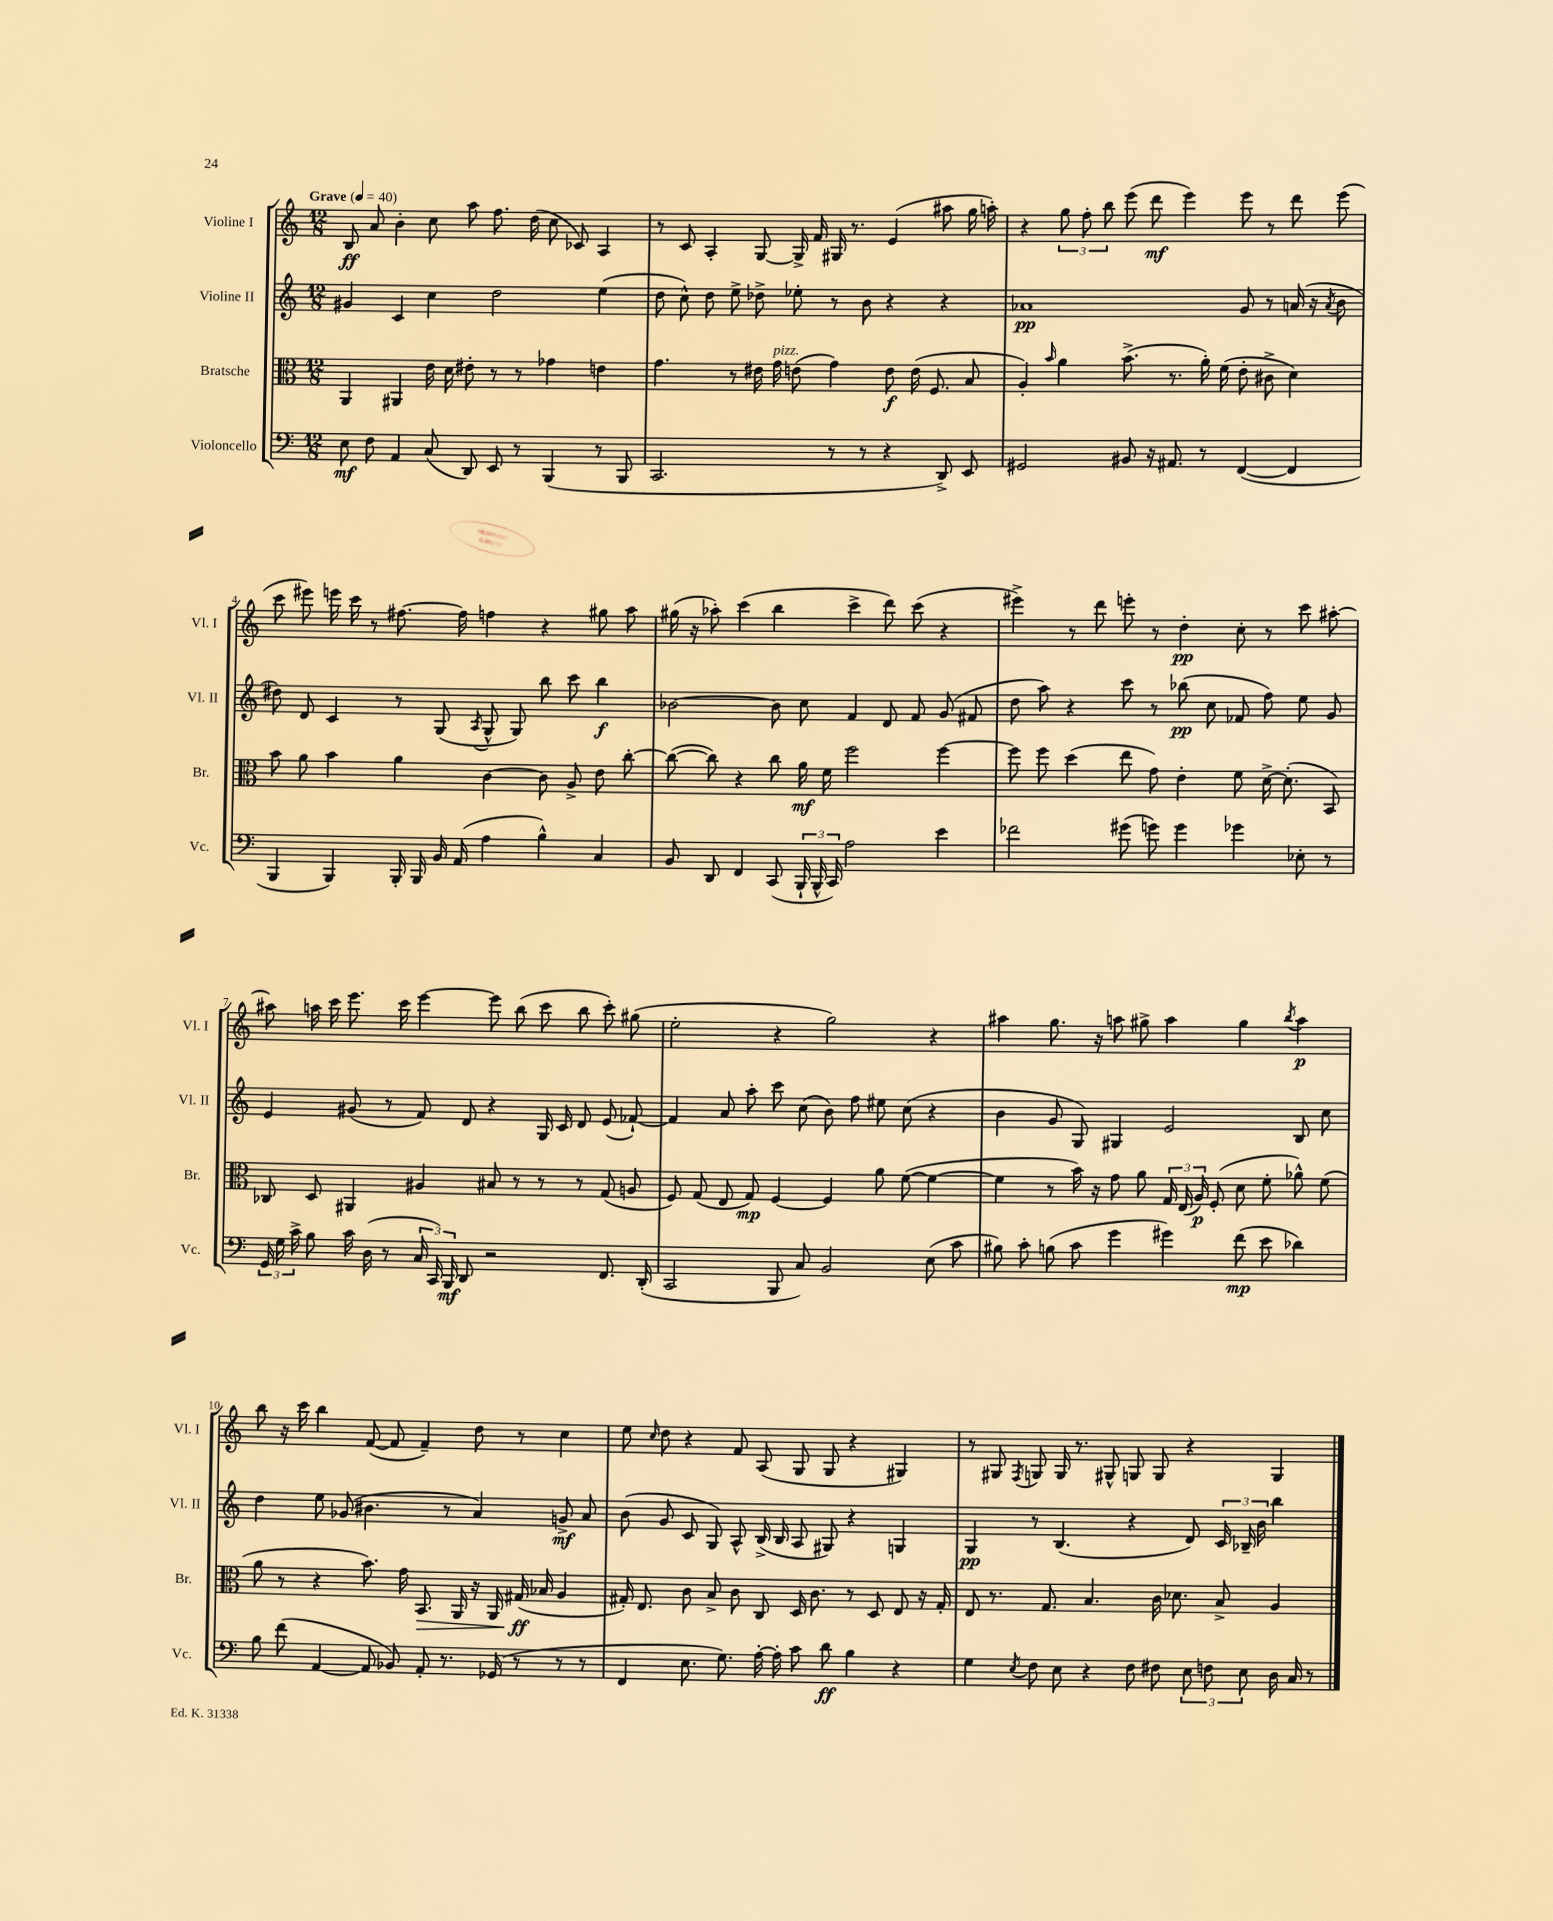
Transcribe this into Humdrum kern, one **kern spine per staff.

**kern	**dynam	**kern	**dynam	**kern	**dynam	**kern	**dynam
*part4	*part4	*part3	*part3	*part2	*part2	*part1	*part1
*staff4	*staff4	*staff3	*staff3	*staff2	*staff2	*staff1	*staff1
*I"Violoncello	*	*I"Bratsche	*	*I"Violine II	*	*I"Violine I	*
*I'Vc.	*	*I'Br.	*	*I'Vl. II	*	*I'Vl. I	*
*clefF4	*	*clefC3	*	*clefG2	*	*clefG2	*
*k[]	*	*k[]	*	*k[]	*	*k[]	*
*M12/8	*	*M12/8	*	*M12/8	*	*M12/8	*
*MM40	*	*MM40	*	*MM40	*	*MM40	*
=1	=1	=1	=1	=1	=1	=1	=1
!	!	!	!	!	!	!LO:TX:a:B:t=Grave	!
8E\	mf	4AA/	.	4g#X/	.	8B/	ff
8F\	.	.	.	.	.	8a/	.
4AA/	.	4AA#X/	.	4c/	.	4b'\	.
(8C/	.	16e\	.	4cc\	.	8cc\	.
.	.	16d\	.	.	.	.	.
8DD/)	.	8e#X'\	.	.	.	8aa\	.
8EE/	.	8r	.	2dd\	.	8.ff\	.
8r	.	8r	.	.	.	.	.
.	.	.	.	.	.	(16dd\	.
(4BBB/	.	4g-X\	.	.	.	8cc\	.
.	.	.	.	.	.	8c-X/)	.
8r	.	4en\	.	(4ee\	.	4A/	.
8BBB/	.	.	.	.	.	.	.
=2	=2	=2	=2	=2	=2	=2	=2
2.CC/	.	4.g\	.	8dd\	.	8r	.
.	.	.	.	8cc^^\)	.	8c/	.
.	.	.	.	8dd\	.	4A'/	.
.	.	8r	.	8ee^\	.	.	.
.	.	16e#X\	.	8dd-X^\	.	[8G/	.
!	!	!LO:TX:a:i:t=pizz.	!	!	!	!	!
.	.	16g\	.	.	.	.	.
.	.	(8en\	.	8ee-X'\	.	16G^/]	.
.	.	.	.	.	.	16f/	.
8r	.	4g\)	.	8r	.	16G#X/	.
.	.	.	.	.	.	8.r	.
8r	.	.	.	8b\	.	.	.
4r	.	8e\	f	4r	.	(4e/	.
.	.	(16e\	.	.	.	.	.
.	.	8.F/	.	.	.	.	.
8DD^/)	.	.	.	4r	.	8aa#X\	.
8EE/	.	8B/	.	.	.	16gg\	.
.	.	.	.	.	.	16aan'\)	.
=3	=3	=3	=3	=3	=3	=3	=3
2GG#X/	.	4A'/)	.	1a-X	pp	4r	.
.	.	16qqb/	.	.	.	.	.
.	.	4a\	.	.	.	12gg\	.
.	.	.	.	.	.	12ff'\	.
.	.	.	.	.	.	12bb\	.
8BB#X/	.	(8.b^\	.	.	.	(8eee\	.
16r	.	.	.	.	.	8ddd\	mf
8.AA#X/	.	8.r	.	.	.	.	.
.	.	.	.	.	.	4eee\)	.
8r	.	16a'\)	.	.	.	.	.
.	.	(16f\	.	.	.	.	.
([4FF/	.	8e'\	.	8g/	.	8eee\	.
.	.	8c#X^\	.	8r	.	8r	.
4FF/]	.	4d\)	.	(16an/	.	8ddd\	.
.	.	.	.	16r	.	.	.
.	.	.	.	8qa/	.	.	.
.	.	.	.	8b\	.	(8eee\	.
!!LO:LB:g=z
=4	=4	=4	=4	=4	=4	=4	=4
4BBB/	.	8b\	.	8dd#X\)	.	8ccc\	.
.	.	8a\	.	8d/	.	8eee#X\)	.
4BBB/)	.	4b\	.	4c/	.	16eeen\	.
.	.	.	.	.	.	16ccc\	.
.	.	.	.	.	.	8r	.
16BBB'/	.	4a\	.	8r	.	[8.ff#X\	.
16BBB/	.	.	.	.	.	.	.
16BB/	.	.	.	(8G/	.	.	.
(16AA/	.	.	.	.	.	16ff#\]	.
.	.	.	.	8qA/	.	.	.
4A\	.	[4c\	.	8G^^/	.	4ffn\	.
.	.	.	.	8G/)	.	.	.
4B^^\)	.	8c\]	.	8bb\	.	4r	.
.	.	8A^/	.	8ccc\	.	.	.
4C/	.	8e\	.	4bb\	f	8gg#X\	.
.	.	[8cc'\	.	.	.	8aa\	.
=5	=5	=5	=5	=5	=5	=5	=5
8BB/	.	(8cc\_	.	[2b-X\	.	(16gg#X\	.
.	.	.	.	.	.	16r	.
8DD/	.	8cc\])	.	.	.	8aa-X'\)	.
4FF/	.	4r	.	.	.	(4ccc\	.
(8CC/	.	8cc\	.	8b-\]	.	4bb\	.
24BBB`/	.	16a\	mf	8cc\	.	.	.
24BBB^^/	.	.	.	.	.	.	.
.	.	16f\	.	.	.	.	.
24CC/)	.	.	.	.	.	.	.
2A\	.	2ff\	.	4f/	.	4ccc^\	.
.	.	.	.	8d/	.	8ddd\)	.
.	.	.	.	8f/	.	(8ccc\	.
4e\	.	[4ff\	.	(8g/	.	4r	.
.	.	.	.	8f#X/	.	.	.
=6	=6	=6	=6	=6	=6	=6	=6
2f-X\	.	8ff\]	.	8dd\	.	4eee#X^\)	.
.	.	8ff\	.	8aa\)	.	.	.
.	.	(4dd\	.	4r	.	8r	.
.	.	.	.	.	.	8ddd\	.
(8g#X\	.	8ee\	.	8ccc\	.	8eeen'\	.
8gn\)	.	8g\)	.	8r	.	8r	.
4g\	.	4e'\	.	(8bb-X\	pp	4dd'\	pp
.	.	.	.	8cc\	.	.	.
4g-X\	.	8f\	.	8f-X/	.	8cc'\	.
.	.	[16d^\	.	8ff\)	.	8r	.
.	.	(8.d'\]	.	.	.	.	.
8E-X'\	.	.	.	8ee\	.	8ccc\	.
8r	.	8BB/)	.	8g/	.	[8aa#X'\	.
!!LO:LB:g=z
=7	=7	=7	=7	=7	=7	=7	=7
24GG/	.	8C-X/	.	4e/	.	8aa#X\]	.
24G\	.	.	.	.	.	.	.
24c^\	.	.	.	.	.	.	.
8B\	.	8D/	.	.	.	16aan\	.
.	.	.	.	.	.	16ccc\	.
16c\	.	4AA#X/	.	(8g#X/	.	8.eee\	.
(16D\	.	.	.	.	.	.	.
8r	.	.	.	8r	.	.	.
.	.	.	.	.	.	16ccc\	.
24C/	.	4A#X/	.	8f/)	.	[4eee\	.
24CC/)	.	.	.	.	.	.	.
24BBB/	mf	.	.	.	.	.	.
8DD/	.	.	.	8d/	.	.	.
2r	.	8B#X/	.	4r	.	8eee\]	.
.	.	8r	.	.	.	(8bb\	.
.	.	8r	.	16G/	.	8ccc\	.
.	.	.	.	16c/	.	.	.
.	.	8r	.	8d/	.	8bb\	.
8.FF/	.	(8G/	.	(8e/	.	8ccc'\)	.
.	.	8An/	.	[8f-X`/)	.	(8gg#X\	.
(16DD'/	.	.	.	.	.	.	.
=8	=8	=8	=8	=8	=8	=8	=8
2CC/	.	8F/)	.	4f-/]	.	2ee'\	.
.	.	(8G/	.	.	.	.	.
.	.	8E/	.	8a/	.	.	.
.	.	8G/)	mp	8aa'\	.	.	.
8BBB/	.	[4F/	.	8ccc\	.	4r	.
8C/)	.	.	.	(8cc\	.	.	.
2BB/	.	4F/]	.	8b\)	.	2gg\)	.
.	.	.	.	8ff\	.	.	.
.	.	8a\	.	8ee#X\	.	.	.
.	.	([8f\	.	(8cc\	.	.	.
(8E\	.	4f\_	.	4r	.	4r	.
8c\	.	.	.	.	.	.	.
=9	=9	=9	=9	=9	=9	=9	=9
8B#X\)	.	4f\]	.	4b\	.	4aa#X\	.
8c'\	.	.	.	.	.	.	.
(8Bn\	.	8r	.	8g/	.	8.gg\	.
8c\	.	16b\)	.	8G/)	.	.	.
.	.	16r	.	.	.	16r	.
4g\	.	8g\	.	4G#X/	.	8aan\	.
.	.	8a\	.	.	.	8gg#X^\	.
4g#X\)	.	24G/	.	2e/	.	4aa\	.
.	.	(24E/	.	.	.	.	.
.	.	24A/)	p	.	.	.	.
.	.	(8F'/	.	.	.	.	.
(8f\	mp	8d\	.	.	.	4gg#\	.
8e\	.	8f'\	.	.	.	.	.
.	.	.	.	.	.	8qbb/	.
4d-X\)	.	8a-X^^\)	.	8B/	.	4aa\	p
.	.	(8f\	.	8cc\	.	.	.
!!LO:LB:g=z
=10	=10	=10	=10	=10	=10	=10	=10
8B\	.	8a\	.	4dd\	.	8bb\	.
(8f\	.	8r	.	.	.	16r	.
.	.	.	.	.	.	16ccc\	.
[4AA/	.	4r	.	8ee\	.	4bb\	.
.	.	.	.	(8g-X/	.	.	.
8AA/]	.	8.b\)	.	4.b#X\	.	([8f/	.
8BB-X/)	.	.	.	.	.	8f/]	.
.	.	16g\	.	.	.	.	.
!	!	!	!LO:HP:b	!	!	!	!
8AA'/	.	8.BB/	>	.	.	4f~/)	.
8.r	.	.	.	8r	.	.	.
.	.	16AA/	.	.	.	.	.
.	.	16r	.	4a/)	.	8dd\	.
(16GG-X/	.	16AA/	.	.	.	.	.
8r	.	(16G#X/	ff	.	.	8r	.
.	.	16B-X/	]	.	.	.	.
8r	.	4A/	.	8gn^/	mf	4cc\	.
8r	.	.	.	8a/	.	.	.
=11	=11	=11	=11	=11	=11	=11	=11
4FF/	.	16G#X'/)	.	(8b\	.	8ee\	.
.	.	8.E/	.	.	.	.	.
.	.	.	.	.	.	16qqcc/	.
.	.	.	.	8g/	.	8dd\	.
8.E\	.	8c\	.	8c/	.	4r	.
.	.	8B^/	.	8G/)	.	.	.
8.G\)	.	.	.	.	.	.	.
.	.	8c\	.	8A^^/	.	8f/	.
[16A'\	.	8C/	.	(16B^/	.	(8A/	.
16A'\]	.	.	.	16B/	.	.	.
8c\	.	16D/	.	8A/	.	8G/	.
.	.	8.c\	.	.	.	.	.
8d\	ff	.	.	8G#X/)	.	8G/	.
4B\	.	8r	.	4r	.	4r	.
.	.	8D/	.	.	.	.	.
4r	.	8E/	.	4Gn/	.	4G#X/)	.
.	.	16r	.	.	.	.	.
.	.	16G#'/	.	.	.	.	.
=12	=12	=12	=12	=12	=12	=12	=12
4G\	.	8E/	.	4G/	pp	8r	.
.	.	8.r	.	.	.	8G#X/	.
8qE/	.	.	.	.	.	8qF/	.
8F\	.	.	.	8r	.	8Gn/	.
.	.	8.G/	.	.	.	.	.
8E\	.	.	.	(4.B/	.	16G/	.
.	.	.	.	.	.	8.r	.
4r	.	4.B/	.	.	.	.	.
.	.	.	.	.	.	8G#X^^/	.
8F\	.	.	.	4r	.	8Gn/	.
8F#X\	.	16c\	.	.	.	8G/	.
.	.	8.d-X\	.	.	.	.	.
12E\	.	.	.	8d/)	.	4r	.
12Fn\	.	.	.	.	.	.	.
.	.	8B^/	.	24c/	.	.	.
12E\	.	.	.	24B-X~/	.	.	.
.	.	.	.	24b\	.	.	.
16D\	.	4A/	.	4bb\	.	4G/	.
16C/	.	.	.	.	.	.	.
8r	.	.	.	.	.	.	.
==	==	==	==	==	==	==	==
*-	*-	*-	*-	*-	*-	*-	*-
